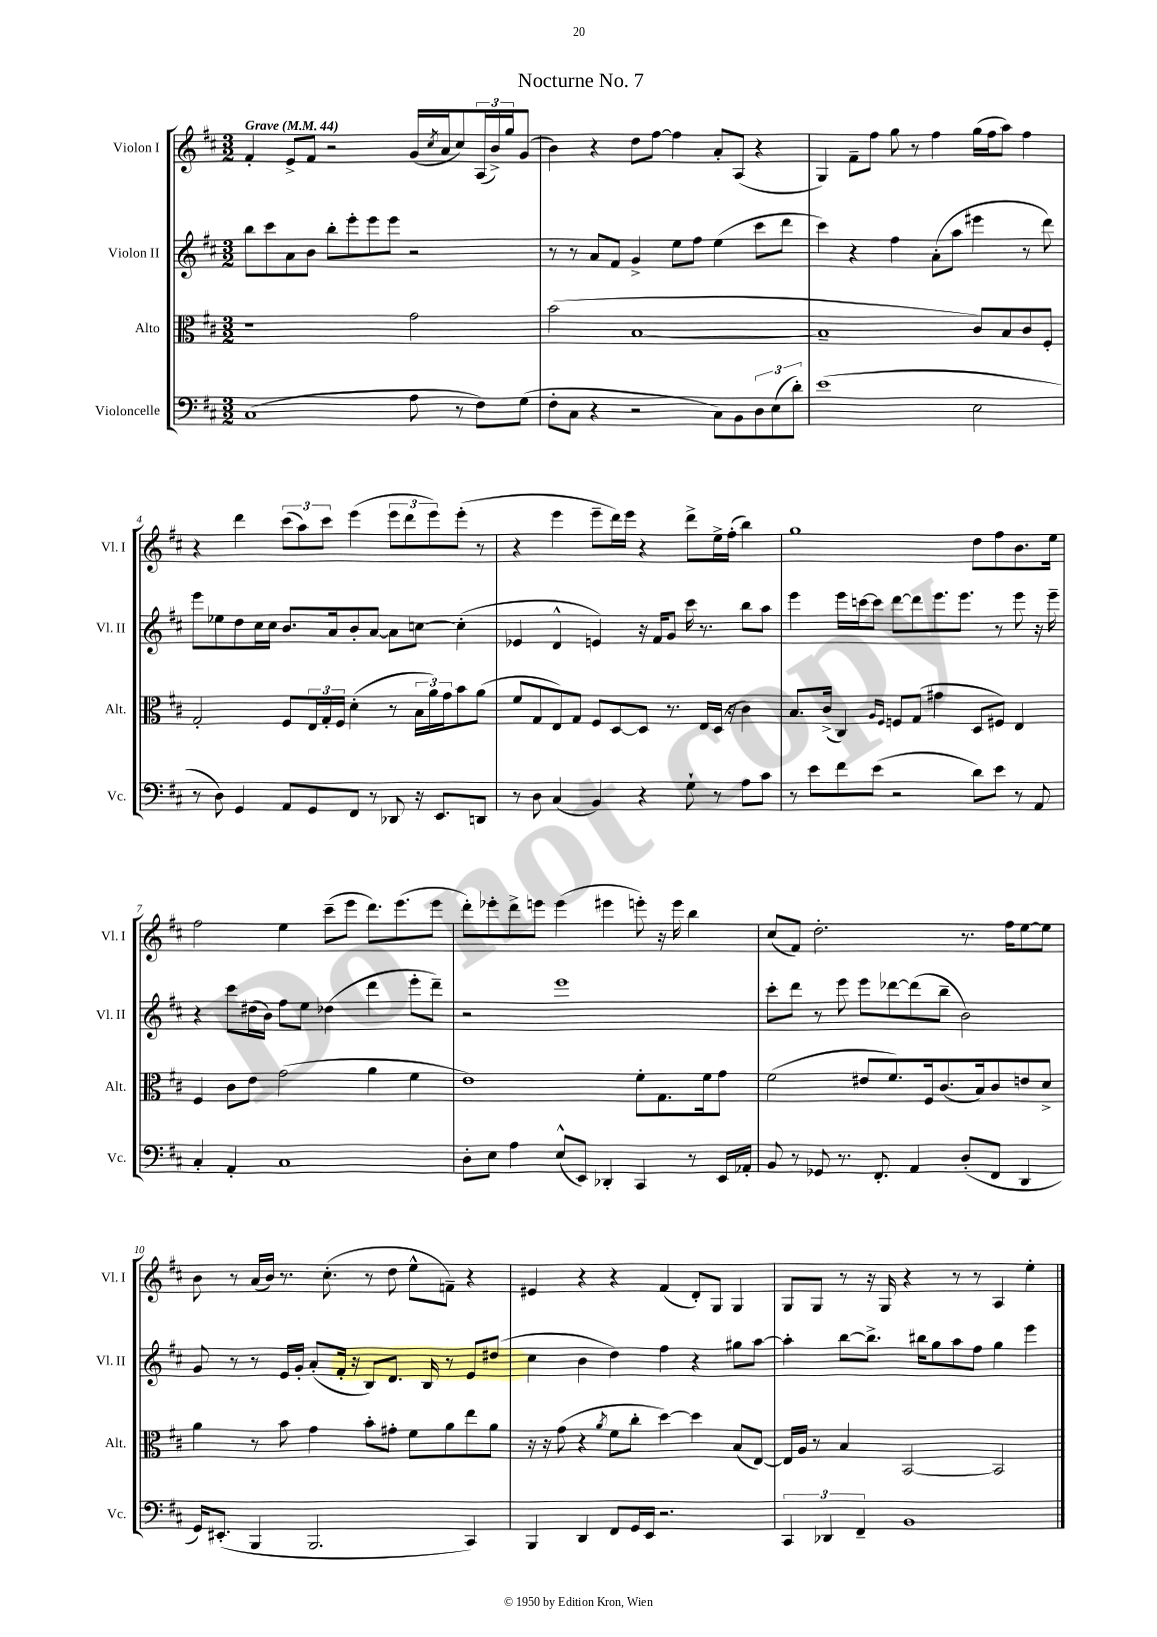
\header { title = "Nocturne No. 7" }
<<
\new StaffGroup <<
\new Staff = "s0" \with { instrumentName = "Violon I" shortInstrumentName = "Vl. I" } {
    \clef treble \key d \major \numericTimeSignature \time 3/2 \tempo "Grave" 4 = 44
    fis'4-. e'8-> fis'8 r2 g'16( \acciaccatura { cis''8 } a'16 cis''8) \tuplet 3/2 { a16( b'16->) g''16 } g'8( |
    b'4) r4 d''8 fis''8~ fis''4 a'8-. a8( r4 |
    g4) fis'8-- fis''8 g''8 r8 fis''4 g''16( fis''16 a''8) fis''4 |
    r4 d'''4 \tuplet 3/2 { cis'''8( a''8) cis'''8 } e'''4( \tuplet 3/2 { e'''8 d'''8 e'''8) } e'''8-.( r8 |
    r4 e'''4 e'''8-- d'''16) e'''16 r4 d'''8-> e''16-> fis''16-.( b''4) |
    g''1 d''8 fis''8 b'8. e''16 |
    fis''2 e''4 cis'''8--( e'''8 d'''8.) e'''8.( e'''8 |
    d'''8-.) ees'''8-. d'''8-> e'''8 e'''4( eis'''4 e'''8-.) r16 e'''16 b''4 |
    cis''8( fis'8) d''2.-. r8. fis''16 e''8~ e''8 |
    b'8 r8 a'16( b'16) r8. cis''8.-.( r8 d''8 e''8-^ f'8--) r4 |
    eis'4 r4 r4 fis'4( d'8-.) g8 g4 |
    g8 g8 r8 r16 g16 r4 r8 r8 a4 e''4-. \bar "|." |
}
\new Staff = "s1" \with { instrumentName = "Violon II" shortInstrumentName = "Vl. II" } {
    \clef treble \key d \major \numericTimeSignature \time 3/2
    b''8 cis'''8 a'8 b'8 b''8-. e'''8-. e'''8 e'''8 r2 |
    r8 r8 a'8 fis'8 g'4-> e''8 fis''8 e''4( cis'''8 d'''8 |
    cis'''4) r4 fis''4 a'8-.( a''8 eis'''4 r8 d'''8) |
    e'''8 ees''8 d''8 cis''16 cis''16 b'8. a'16 b'8-. a'8~ a'8 c''8~ c''4-.( |
    ees'4 d'4-^ e'4) r16 fis'16 g'8 cis'''16 r8. b''8 a''8 |
    e'''4 e'''16 c'''16~ c'''8 d'''8~ d'''8 e'''8. e'''8. r8 e'''8 r16 e'''16-- |
    r4 cis'''8 dis''16( b'16) fis''8 e''8 des''4( d'''4 e'''8-. d'''8--) |
    r2 e'''1 |
    cis'''8-. d'''8 r8 e'''8 e'''8 des'''8~ des'''8( b''8-- b'2) |
    g'8 r8 r8 e'16 g'16-. a'8-.( fis'16-. r16 b8) d'8. b16 r8 e'8 dis''8( |
    cis''4 b'4 d''4) fis''4 r4 gis''8 a''8~ |
    a''4-. b''8~ b''8.-> bis''16 g''8 a''8 fis''8 g''4 e'''4 \bar "|." |
}
\new Staff = "s2" \with { instrumentName = "Alto" shortInstrumentName = "Alt." } {
    \clef alto \key d \major \numericTimeSignature \time 3/2
    r1 g'2 |
    b'2( b1~ |
    b1-- cis'8) b8 cis'8 fis8-. |
    g2-. fis8 \tuplet 3/2 { e16 g16-. fis16 } d'4-.( r8 \tuplet 3/2 { b16 a'16) g'16 } b'8 a'8( |
    fis'8 g8 e8) g8 fis8 d8~ d8 r8. e16 d16( r16 cis'4) |
    b8. cis'16->( cis4) \grace { a16 fis16 } f8 g8( gis'4 d8 fis8) e4 |
    fis4 cis'8 e'8 g'2( a'4 fis'4 |
    e'1) fis'8-. g8. fis'16 g'8 |
    fis'2( eis'8 fis'8.) fis16 cis'8.( b16) cis'8 e'8 d'8-> |
    a'4 r8 b'8 g'4 b'8-. gis'8-. fis'8 a'8 e''8 a'8 |
    r16 r16 g'8( r4 \acciaccatura { a'8 } fis'8 cis''8-. d''4~) d''4 b8( e8~) |
    e16 a16 r8 b4 b,2~ b,2 \bar "|." |
}
\new Staff = "s3" \with { instrumentName = "Violoncelle" shortInstrumentName = "Vc." } {
    \clef bass \key d \major \numericTimeSignature \time 3/2
    cis1( a8 r8 fis8) g8( |
    fis8-. cis8 r4 r2 cis8) b,8 \tuplet 3/2 { d8 e8( d'8-.) } |
    e'1( e2 |
    r8 d8) g,4 a,8 g,8 fis,8 r8 des,8 r16 e,8. d,8 |
    r8 d8 cis4( b,4) r4 g8-! r8 a8 cis'8 |
    r8 e'8 fis'8 e'8( r2 d'8) e'8 r8 a,8 |
    cis4-. a,4-. cis1 |
    d8-. e8 a4 e8-^( e,8) des,4-. cis,4 r8 e,16 aes,16-. |
    b,8 r8 ges,8 r8. fis,8.-. a,4 d8-.( fis,8 d,4 |
    g,16) eis,8.-.( b,,4 b,,2. cis,4) |
    b,,4 d,4 fis,8 g,16 e,16 r2. |
    \tuplet 3/2 { cis,4 des,4 fis,4-- } b,1 \bar "|." |
}
>>
>>
